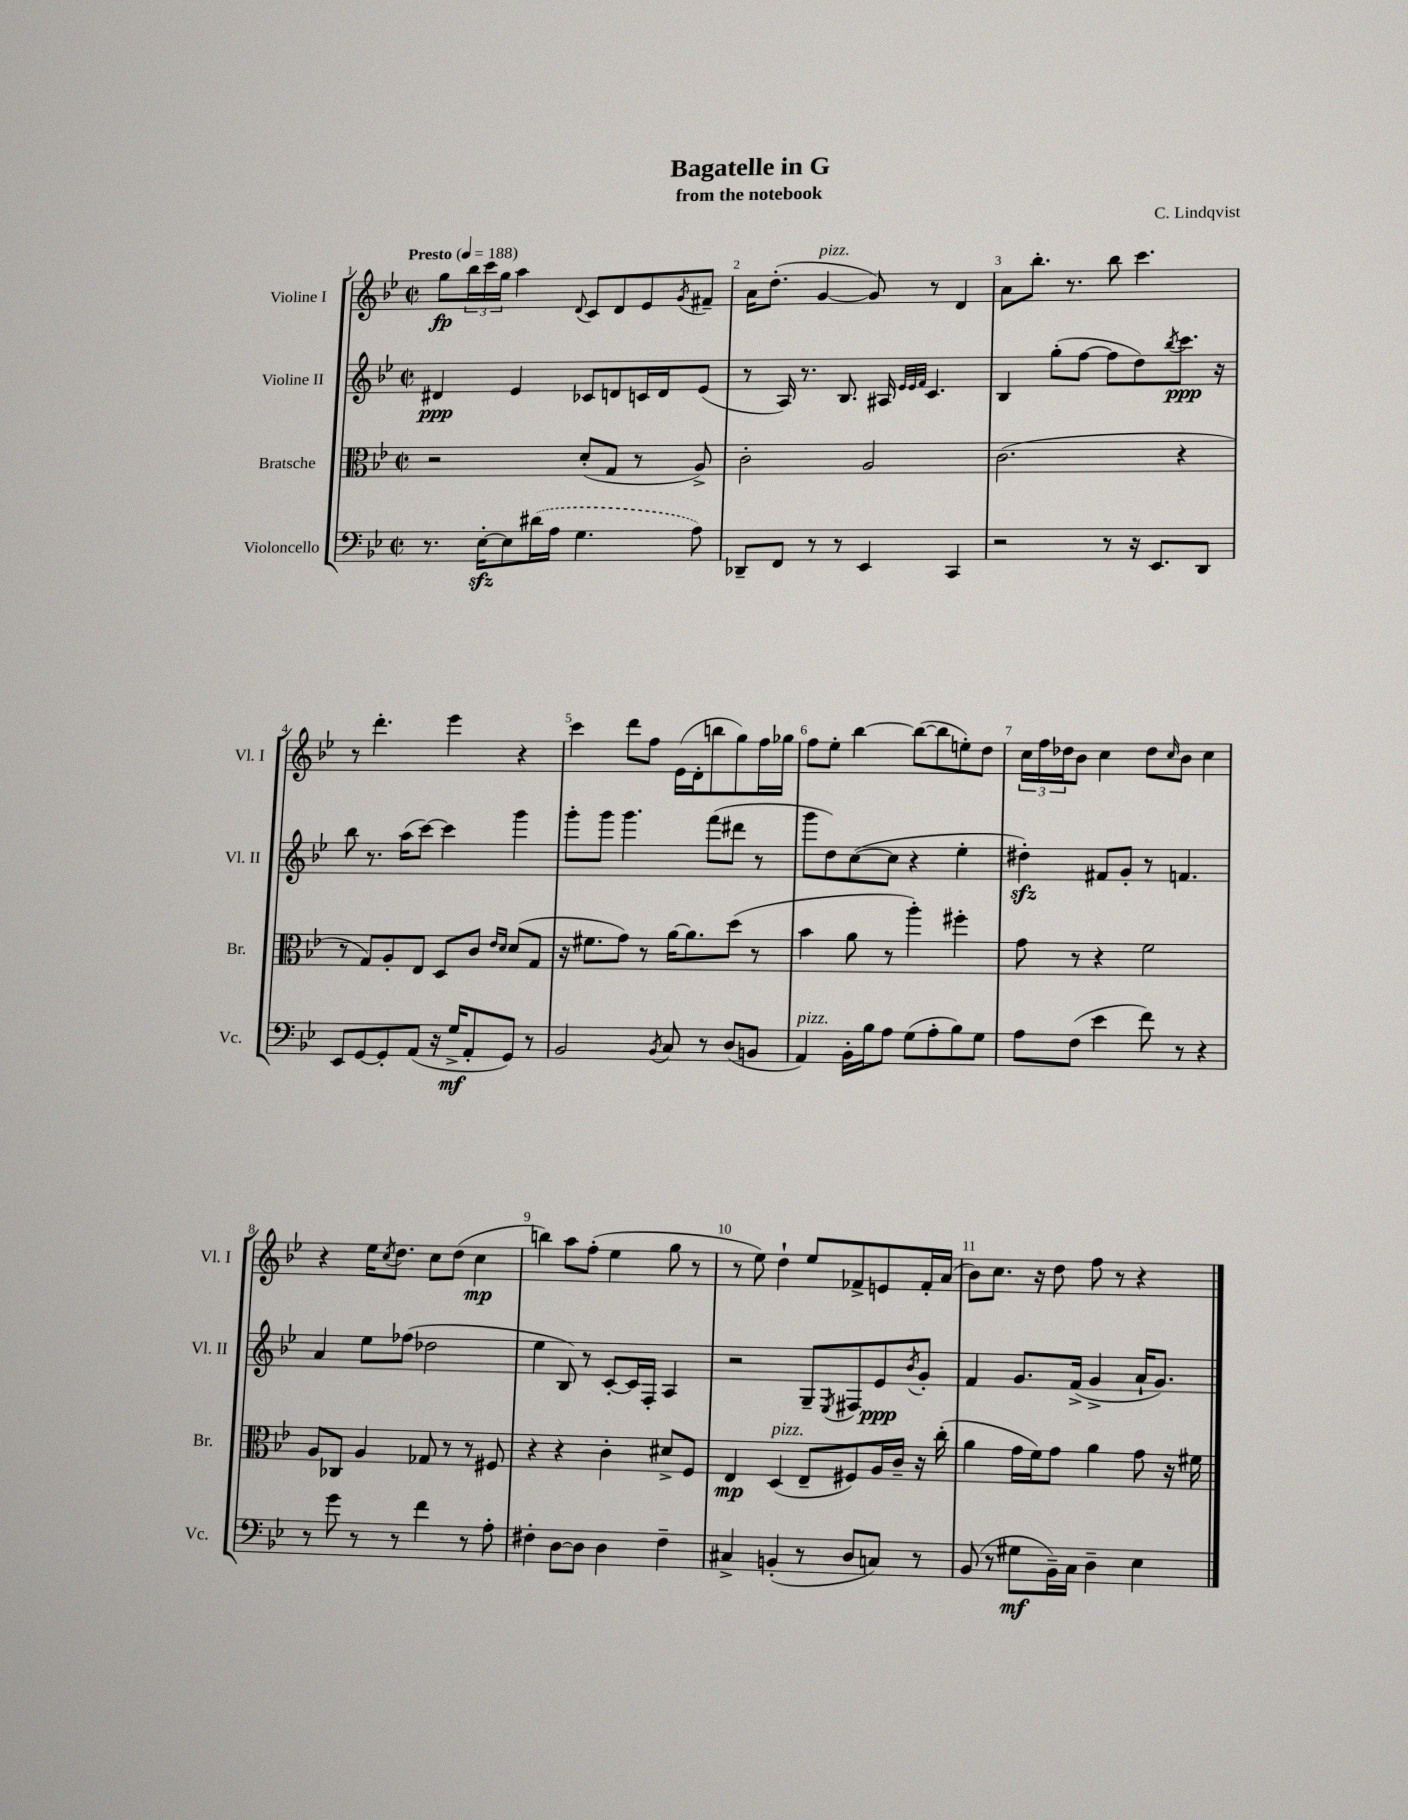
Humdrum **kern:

**kern	**dynam	**kern	**dynam	**kern	**dynam	**kern	**dynam
*part4	*part4	*part3	*part3	*part2	*part2	*part1	*part1
*staff4	*staff4	*staff3	*staff3	*staff2	*staff2	*staff1	*staff1
*I"Violoncello	*	*I"Bratsche	*	*I"Violine II	*	*I"Violine I	*
*I'Vc.	*	*I'Br.	*	*I'Vl. II	*	*I'Vl. I	*
*clefF4	*	*clefC3	*	*clefG2	*	*clefG2	*
*k[b-e-]	*	*k[b-e-]	*	*k[b-e-]	*	*k[b-e-]	*
*M2/2	*	*M2/2	*	*M2/2	*	*M2/2	*
*met(c|)	*	*met(c|)	*	*met(c|)	*	*met(c|)	*
*MM188	*	*MM188	*	*MM188	*	*MM188	*
=1	=1	=1	=1	=1	=1	=1	=1
!	!	!	!	!	!	!LO:TX:a:B:t=Presto	!
8.r	.	2r	.	4d#X/	ppp	8gg\L	fp
.	.	.	.	.	.	24bb-\L	.
.	.	.	.	.	.	24ccc\	.
[16E-zz'\KL	.	.	.	.	.	.	.
.	.	.	.	.	.	24gg\JJ	.
8E-\]	.	.	.	4e-/	.	4aa\	.
(16d#X\L	.	.	.	.	.	.	.
16A\JJ	.	.	.	.	.	.	.
.	.	.	.	.	.	8qqd/	.
4.G\	.	(8d'/L	.	8c-X/L	.	8c/L	.
.	.	8G/J	.	8dn/	.	8d/	.
.	.	8r	.	16cn/L	.	8e-/	.
.	.	.	.	16d/J	.	.	.
.	.	.	.	.	.	8qg/	.
8A\)	.	8A^/)	.	(8e-/J	.	8f#X~/J	.
=2	=2	=2	=2	=2	=2	=2	=2
8DD-X~/L	.	2c'\	.	8r	.	16a\KL	.
.	.	.	.	.	.	(8.dd'\J	.
8FF/J	.	.	.	16A/)	.	.	.
.	.	.	.	8.r	.	.	.
!	!	!	!	!	!	!LO:TX:a:i:t=pizz.	!
8r	.	.	.	.	.	[4g/	.
8r	.	.	.	8.B-/	.	.	.
4EE-/	.	2A/	.	.	.	8g/])	.
.	.	.	.	16A#X/	.	.	.
.	.	.	.	32qqe-/LLL	.	.	.
.	.	.	.	32qqe-/	.	.	.
.	.	.	.	32qqf/JJJ	.	.	.
.	.	.	.	4.c/	.	8r	.
4CC/	.	.	.	.	.	4d/	.
=3	=3	=3	=3	=3	=3	=3	=3
2r	.	(2.c\	.	4B-/	.	8a\L	.
.	.	.	.	.	.	8.bb-'\J	.
.	.	.	.	(8gg'\L	.	.	.
.	.	.	.	.	.	8.r	.
.	.	.	.	[8ff\J	.	.	.
8r	.	.	.	8ff\L]	.	8bb-\	.
16r	.	.	.	8dd\)	.	4.ccc\	.
8.EE-/L	.	.	.	.	.	.	.
.	.	.	.	8qbb-/	.	.	.
.	.	4r	.	8.ccc\J	ppp	.	.
8DD/J	.	.	.	.	.	.	.
.	.	.	.	16r	.	.	.
!!LO:LB:g=z
=4	=4	=4	=4	=4	=4	=4	=4
8EE-/L	.	8r	.	8bb-\	.	8r	.
[8GG/	.	8G/L)	.	8.r	.	4.ddd'\	.
8GG'/]	.	8A'/	.	.	.	.	.
.	.	.	.	(16aa\KL	.	.	.
(8AA/J	.	8E-/J	.	[8ccc\J)	.	.	.
16r	.	8D/L	.	4ccc\]	.	4eee-\	.
16G^/KL	mf	.	.	.	.	.	.
8AA'/	.	8c/J	.	.	.	.	.
.	.	16qqe-/LL	.	.	.	.	.
.	.	16qqd/JJ	.	.	.	.	.
8GG/J)	.	(8d/L	.	4ggg\	.	4r	.
8r	.	8G/J	.	.	.	.	.
=5	=5	=5	=5	=5	=5	=5	=5
2BB-/	.	16r	.	8ggg'\L	.	4ccc\	.
.	.	8.f#X\L	.	.	.	.	.
.	.	.	.	8ggg\J	.	.	.
.	.	8g\J)	.	4.ggg\	.	8ddd\L	.
.	.	8r	.	.	.	8ff\J	.
8qBB-/	.	.	.	.	.	.	.
8C/	.	[16a\KL	.	.	.	(16e-\LL	.
.	.	8.a\]	.	.	.	16d'\J	.
8r	.	.	.	(8fff\L	.	8bbn\	.
(8D/L	.	(8dd\J	.	8ddd#X\J	.	8gg\)	.
8BBn/J	.	8r	.	8r	.	16ff\L	.
.	.	.	.	.	.	16gg-X\JJ	.
=6	=6	=6	=6	=6	=6	=6	=6
!LO:TX:a:i:t=pizz.	!	!	!	!	!	!	!
4AA/)	.	4b-\	.	8ggg\L	.	8ff\L	.
.	.	.	.	8dd\)	.	8ee-'\J	.
16BB-'\LL	.	8a\	.	([8cc\	.	[4bb-\	.
16B-\J	.	.	.	.	.	.	.
8A\J	.	8r	.	8cc\J]	.	.	.
(8G\L	.	4aa'\)	.	4r	.	(8bb-\L_	.
8A'\	.	.	.	.	.	8bb-\]	.
8B-\)	.	4ff#X'\	.	4ee-'\	.	8een'\)	.
8G\J	.	.	.	.	.	8dd\J	.
=7	=7	=7	=7	=7	=7	=7	=7
8A\L	.	8g\	.	4dd#Xzz'\)	.	24cc\LL	.
.	.	.	.	.	.	24ff\	.
.	.	.	.	.	.	24dd-X\J	.
(8F\J	.	8r	.	.	.	8b-\J	.
4e-\	.	4r	.	8f#X/L	.	4cc\	.
.	.	.	.	8g'/J	.	.	.
8f\)	.	2f\	.	8r	.	8dd-\L	.
.	.	.	.	.	.	16qqcc/	.
8r	.	.	.	4.fn/	.	8b-\J	.
4r	.	.	.	.	.	4cc\	.
!!LO:LB:g=z
=8	=8	=8	=8	=8	=8	=8	=8
8r	.	8A/L	.	4a/	.	4r	.
8g\	.	8C-X/J	.	.	.	.	.
8r	.	4A/	.	8ee-\L	.	16ee-\KL	.
.	.	.	.	.	.	8qcc/	.
.	.	.	.	.	.	8.dd\J	.
8r	.	.	.	(8ff-X\J	.	.	.
4f\	.	8G-X/	.	2dd-X\	.	8cc\L	.
.	.	8r	.	.	.	(8dd\J	.
8r	.	8r	.	.	.	4cc\	mp
8A'\	.	8F#X/	.	.	.	.	.
=9	=9	=9	=9	=9	=9	=9	=9
4F#X'\	.	4r	.	4ee-\	.	4bbn\)	.
[8D\L	.	4r	.	8B-/)	.	8aa\L	.
8D\J]	.	.	.	8r	.	(8ff'\J	.
4D\	.	4c'\	.	[8c'/L	.	4ee-\	.
.	.	.	.	16c/L]	.	.	.
.	.	.	.	16F'/JJ	.	.	.
4F#~\	.	8d#X^/L	.	4A/	.	8gg\	.
.	.	8F/J	.	.	.	8r	.
=10	=10	=10	=10	=10	=10	=10	=10
4C#X^/	.	4E-/	mp	2r	.	8r	.
.	.	.	.	.	.	8ee-\)	.
!	!	!LO:TX:a:i:t=pizz.	!	!	!	!	!
(4BBn'/	.	(4D/	.	.	.	4dd`\	.
8r	.	8E-~/L	.	8G~/L	.	8ee-/L	.
.	.	.	.	8qE-/	.	.	.
8D/L	.	8F#X/)	.	8F#X/	.	8f-X^/	.
8Cn/J)	.	16A/L	.	8e-/	ppp	8en/	.
.	.	16c~/JJ	.	.	.	.	.
.	.	.	.	8qb-/	.	.	.
8r	.	16r	.	8g'/J	.	16f-'/L	.
.	.	(16cc'\	.	.	.	(16a/JJ	.
=11	=11	=11	=11	=11	=11	=11	=11
(8BB-/	.	4a\	.	4f/	.	8b-\L)	.
8r	.	.	.	.	.	8.cc\J	.
8G#X\L	mf	16g\LL	.	8.g/L	.	.	.
.	.	16f\J)	.	.	.	16r	.
16BB-~\L)	.	8g\J	.	.	.	8dd\	.
16C\JJ	.	.	.	(16f^/Jk	.	.	.
4D~\	.	4a\	.	4g^/	.	8ff\	.
.	.	.	.	.	.	8r	.
4E-\	.	8g\	.	16a`/KL	.	4r	.
.	.	.	.	8.g/J)	.	.	.
.	.	16r	.	.	.	.	.
.	.	16f#X\	.	.	.	.	.
==	==	==	==	==	==	==	==
*-	*-	*-	*-	*-	*-	*-	*-
